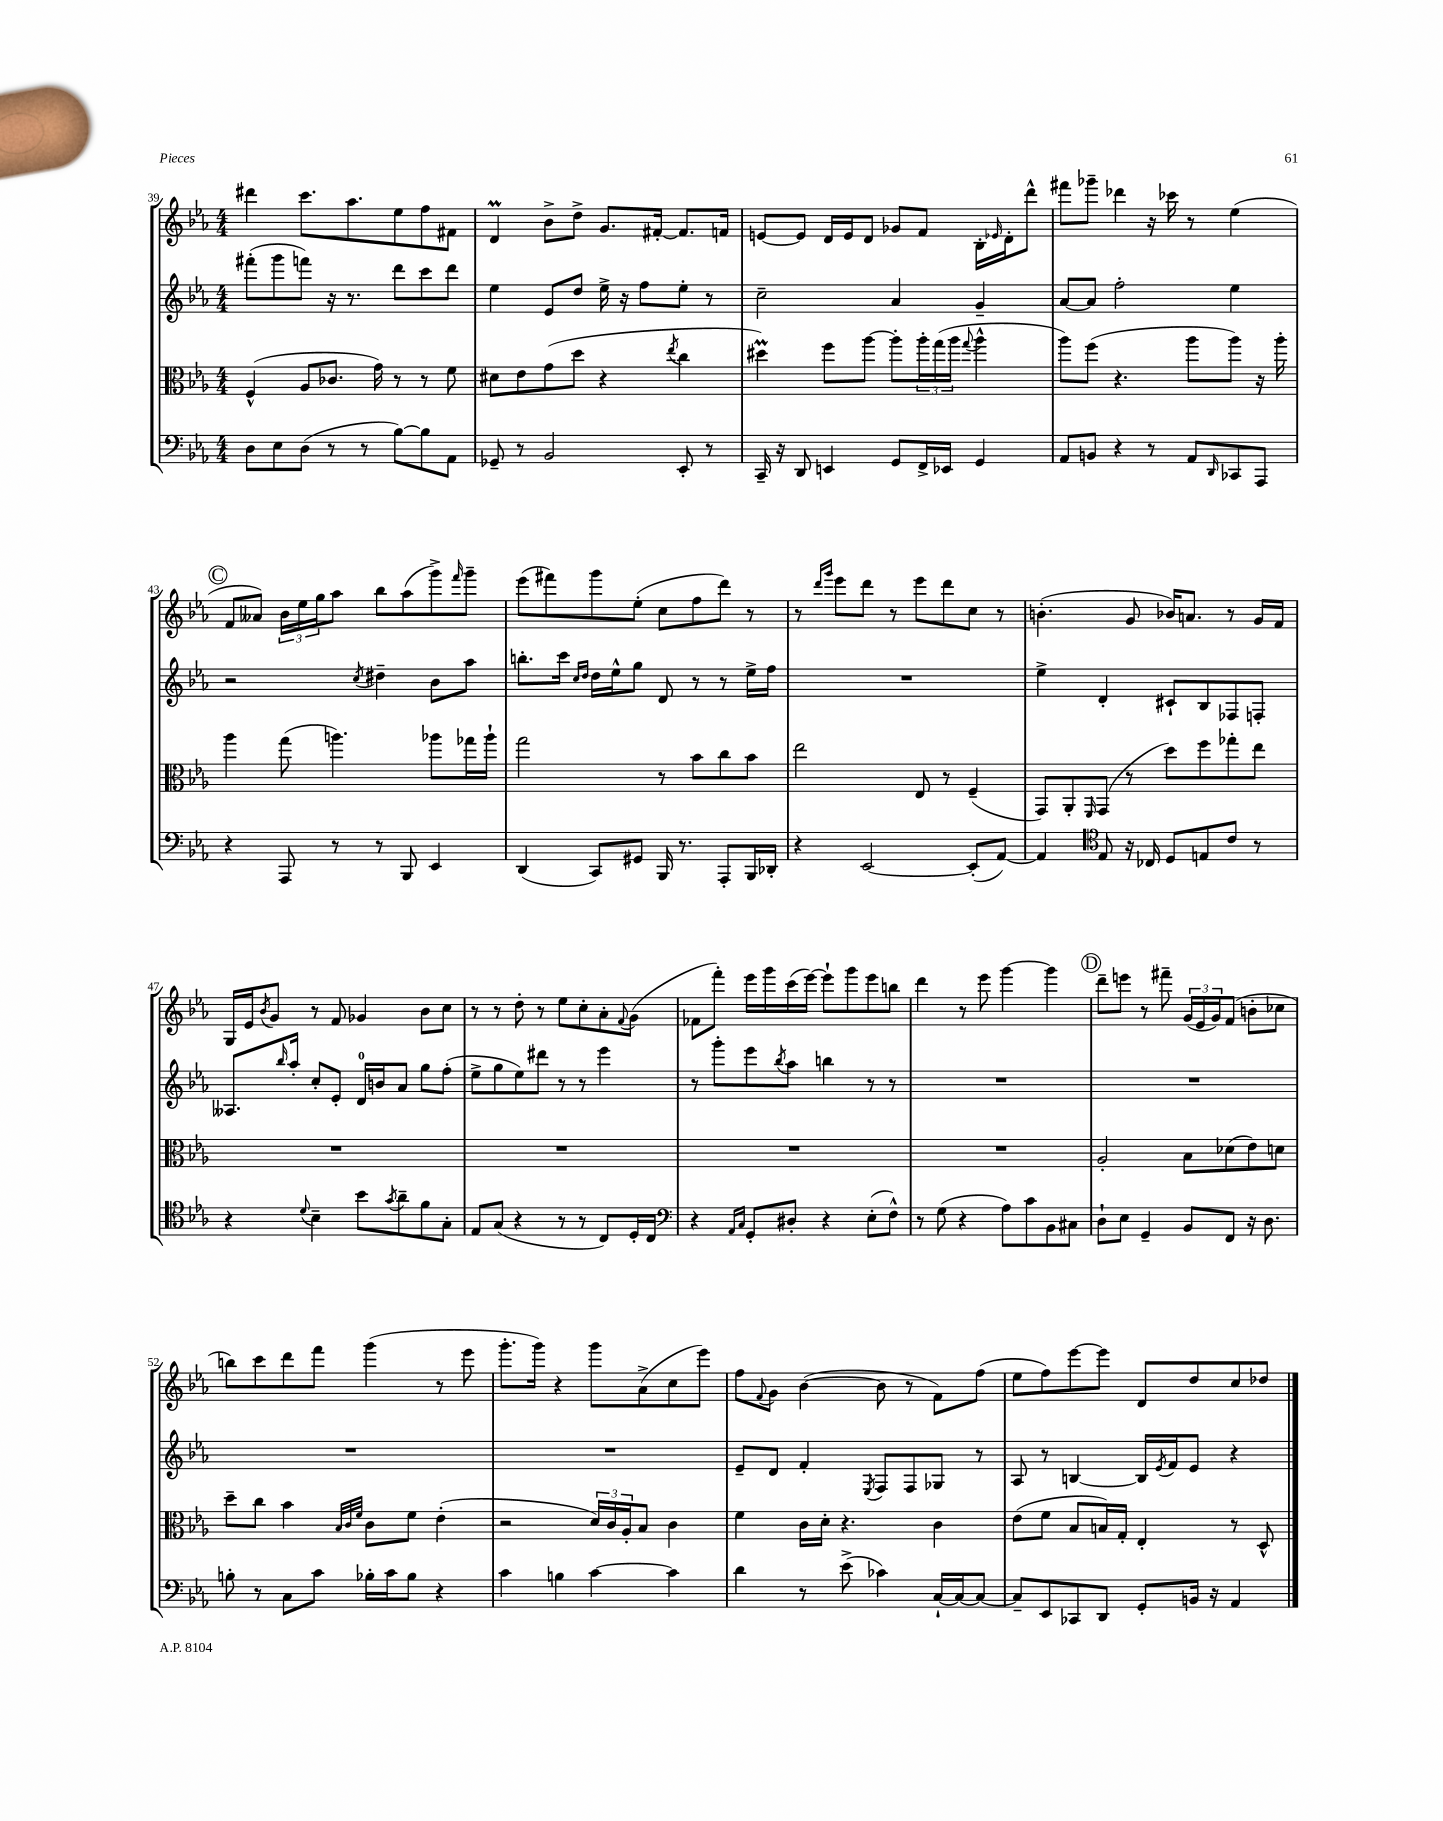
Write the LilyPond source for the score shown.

<<
\new StaffGroup <<
\new Staff = "s0" {
    \clef treble \key ees \major \numericTimeSignature \time 4/4
    dis'''4 c'''8. aes''8. ees''8 f''8 fis'8 |
    d'4\prall bes'8-> d''8-> g'8. fis'16~-. fis'8. f'16 |
    e'8~ e'8 d'16 e'16 d'8 ges'8 f'8 bes16-. \grace { ees'16 } d'16-. d'''8-^ |
    fis'''8 ges'''8-- des'''4 r16 ces'''16 r8 ees''4( |
    \mark \markup { \circle "C" } f'8 aeses'8) \tuplet 3/2 { bes'16 ees''16 g''16 } aes''8 bes''8 aes''8( g'''8->) \grace { f'''16 } g'''8-- |
    ees'''8( fis'''8) g'''8 ees''8-.( c''8 f''8 d'''8) r8 |
    r8 \grace { d'''16 g'''16 } ees'''8 d'''8 r8 ees'''8 d'''8 c''8 r8 |
    b'4.-.( g'8 bes'16) a'8. r8 g'16 f'16 |
    g16 ees'16 \acciaccatura { bes'8 } g'8 r8 f'8 ges'4 bes'8 c''8 |
    r8 r8 d''8-. r8 ees''8 c''8-. aes'8-. \appoggiatura { f'8 } g'8( |
    fes'8 f'''8-.) ees'''16 g'''16 c'''16( ees'''16~) ees'''8-! g'''8 ees'''8 b''8 |
    d'''4 r8 ees'''8 g'''4~ g'''4 |
    \mark \markup { \circle "D" } d'''8-- e'''8 r8 fis'''8-- \tuplet 3/2 { g'16( ees'16 g'16) } f'8( b'8-. ces''8 |
    b''8) c'''8 d'''8 f'''8 g'''4( r8 ees'''8 |
    g'''8.-. g'''16) r4 g'''8 aes'8->( c''8 ees'''8) |
    f''8 \appoggiatura { f'8 } g'8 bes'4~( bes'8 r8 f'8) f''8( |
    ees''8 f''8) ees'''8~ ees'''8 d'8 d''8 c''8 des''8 \bar "|." |
}
\new Staff = "s1" {
    \clef treble \key ees \major \numericTimeSignature \time 4/4
    fis'''8-.( g'''8 f'''8) r16 r8. d'''8 c'''8 d'''8 |
    ees''4 ees'8 d''8 ees''16-> r16 f''8 ees''8-. r8 |
    c''2-- aes'4 g'4-- |
    aes'8~ aes'8 f''2-. ees''4 |
    \mark \markup { \circle "C" } r2 \acciaccatura { c''8 } dis''4-- bes'8 aes''8 |
    b''8.-. c'''16 \grace { c''16 d''16 } d''16 ees''16-^ g''8 d'8 r8 r8 ees''16-> f''16 |
    R1 |
    ees''4-> d'4-. cis'8-! bes8 fes8 f8-. |
    aeses8. \grace { bes''16 } aes''16-. c''8-. ees'8-. d'16-0 b'16 aes'8 g''8 f''8-.( |
    ees''8-> g''8 ees''8) dis'''8 r8 r8 ees'''4 |
    r8 g'''8-. ees'''8 \acciaccatura { bes''8 } aes''8 b''4 r8 r8 |
    R1 |
    \mark \markup { \circle "D" } R1 |
    R1 |
    R1 |
    ees'8-- d'8 f'4-. \acciaccatura { ees8 } f8 f8 ges8 r8 |
    aes8 r8 b4~ b16 \acciaccatura { ees'8 } f'16 ees'8 r4 \bar "|." |
}
\new Staff = "s2" {
    \clef alto \key ees \major \numericTimeSignature \time 4/4
    f4-^( aes8 ces'8. g'16) r8 r8 f'8 |
    dis'8 ees'8 g'8( d''8 r4 \acciaccatura { ees''8 } c''4 |
    dis''4\prall) f''8 aes''8~ aes''8-. \tuplet 3/2 { aes''16-. g''16( aes''16 } \appoggiatura { g''8 } aes''4-^ |
    aes''8) f''8( r4. aes''8 aes''8) r16 aes''16-. |
    \mark \markup { \circle "C" } aes''4 g''8( a''4.) aes''8 ges''16 aes''16-! |
    g''2 r8 bes'8 c''8 bes'8 |
    ees''2 ees8 r8 f4--( |
    g,8) aes,8-. \grace { f,16 } g,8( r8 d''8) f''8 ges''8-. ees''8 |
    R1 |
    R1 |
    R1 |
    R1 |
    \mark \markup { \circle "D" } aes2-. bes8 des'8( ees'8) d'8 |
    d''8-- c''8 bes'4 \grace { bes32 c'32 f'32 } c'8 f'8 ees'4-.( |
    r2 \tuplet 3/2 { d'16) c'16 aes16-. } bes8 c'4 |
    f'4 c'16 d'16-. r4. c'4 |
    ees'8( f'8 bes8 b16) g16-. ees4-. r8 d8-^ \bar "|." |
}
\new Staff = "s3" {
    \clef bass \key ees \major \numericTimeSignature \time 4/4
    d8 ees8 d8( r8 r8 bes8~) bes8 aes,8 |
    ges,8-- r8 bes,2 ees,8-. r8 |
    c,16-- r16 d,8 e,4 g,8 f,16-> ees,16 g,4 |
    aes,8 b,8 r4 r8 aes,8 \grace { d,16 } ces,8 aes,,8 |
    \mark \markup { \circle "C" } r4 aes,,8 r8 r8 bes,,8 ees,4 |
    d,4( c,8) gis,8 bes,,16 r8. aes,,8-. bes,,16 des,16-. |
    r4 ees,2~ ees,8-.( aes,8~) |
    aes,4 \clef tenor ees8 r16 ces16 d8 e8 c'8 r8 |
    r4 \appoggiatura { d'8 } bes4-- bes'8 \acciaccatura { g'8 } aes'8-- f'8 g8-. |
    ees8 g8( r4 r8 r8 c8) d16-. c16 |
    \clef bass r4 \grace { aes,16 c16 } g,8-. dis8-. r4 ees8-.( f8-^) |
    r8 g8( r4 aes8) c'8 bes,8 cis8 |
    \mark \markup { \circle "D" } d8-! ees8 g,4-- bes,8 f,8 r16 d8. |
    b8-. r8 c8 c'8 bes16-. c'16 bes8 r4 |
    c'4 b4 c'4~ c'4 |
    d'4 r8 ees'8->( ces'4) c16~-! c16~ c8~ |
    c8-- ees,8 ces,8 d,8 g,8-. b,16 r16 aes,4 \bar "|." |
}
>>
>>
\layout { \context { \Score currentBarNumber = #39 } }
